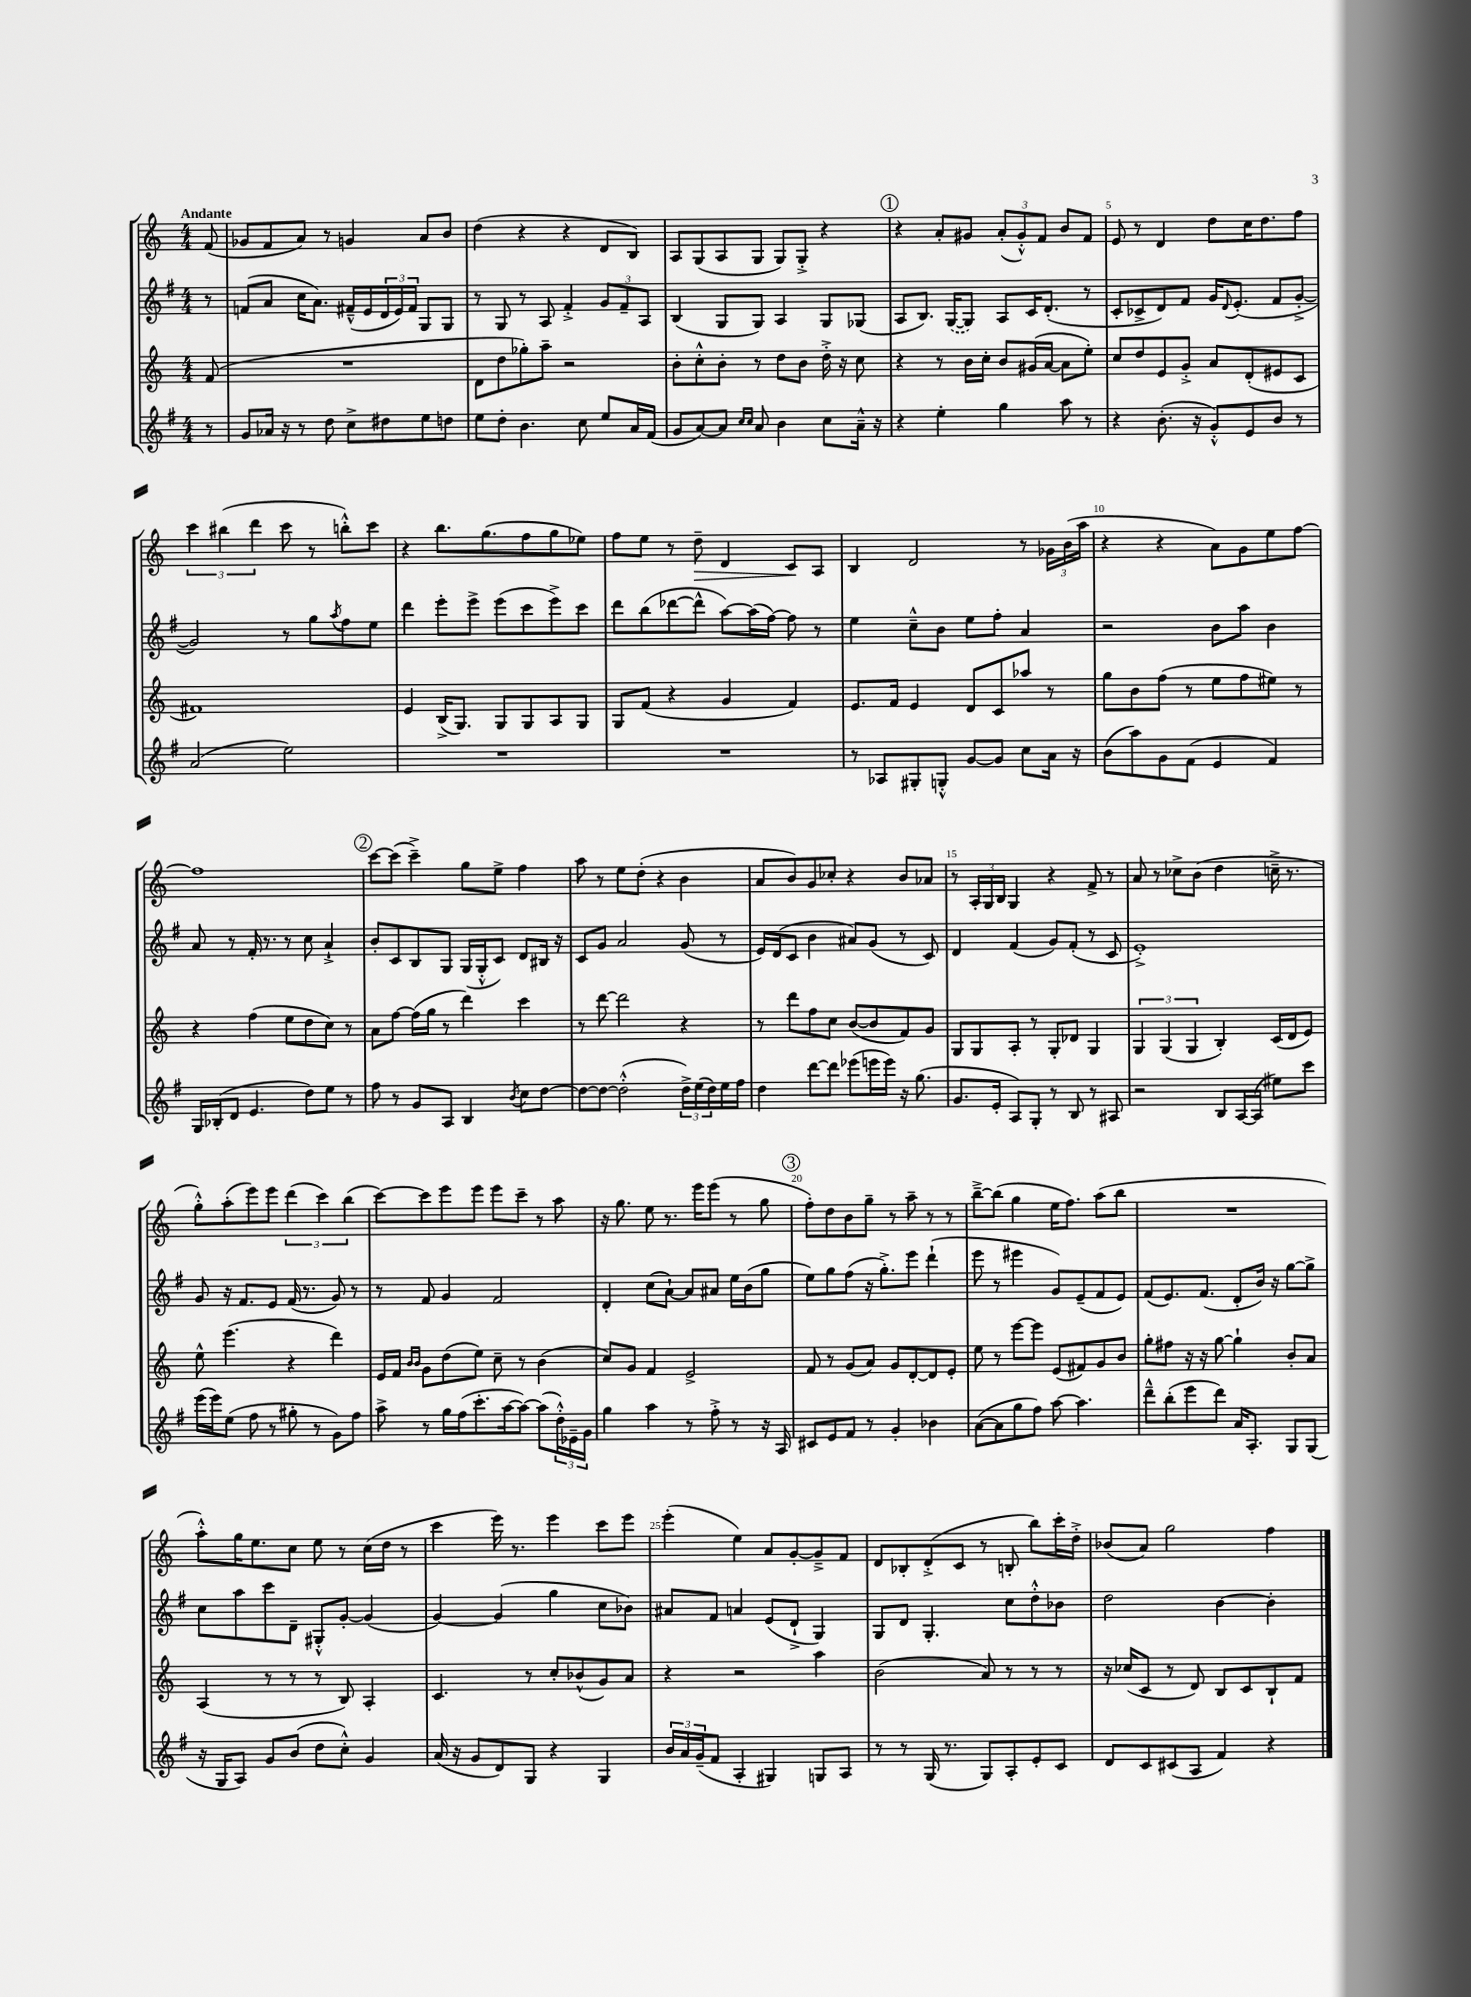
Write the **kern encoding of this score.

**kern	**kern	**kern	**kern
*staff4	*staff3	*staff2	*staff1
*clefG2	*clefG2	*clefG2	*clefG2
*k[f#]	*k[]	*k[f#]	*k[]
*M4/4	*M4/4	*M4/4	*M4/4
8r	(8f	8r	(8f
=	=	=	=
8g	1r	(8f	8g-
16a-	.	8a	8f
16r	.	.	.
8r	.	16cc	8a)
.	.	8.a)	.
8dd	.	.	8r
8cc^	.	(16f#~^^	4g
.	.	16e	.
8dd#	.	24d	.
.	.	24e)	.
.	.	24f#	.
8ee	.	8G	8a
8dd	.	8G	8b
=	=	=	=
8ee	8d	8r	(4dd
8dd'	8dd	8G	.
4.b	8gg-')	8r	4r
.	8aa~	8A	.
.	2r	4f#'^	4r
8cc	.	.	.
8ee	.	12g	8d
.	.	12f#~	.
16a	.	.	8B)
.	.	12A	.
(16f#	.	.	.
=	=	=	=
8g	8b'	(4B	8A
[8a)	8cc'^^	.	(8G
8a]	8b'	8G	8A
16qqcc	.	.	.
16qqcc	.	.	.
8a	8r	8G)	8G
4b	8dd	4A	8G)
.	8b	.	8G'^
8cc	16dd'^	8G	4r
.	16r	.	.
16a~^^	8cc	(8G-	.
16r	.	.	.
=	=	=	=
4r	4r	8A	4r
.	.	8.B)	.
4ee'	8r	.	8a'
.	.	([16G	.
.	16b	8G])	8g#
.	16cc'	.	.
4gg	8b	8A	(12a'
.	.	.	12g#'^^)
.	(16g#	16c	.
.	.	.	12f
.	[16a	(8.d'	.
8aa	8a]	.	8b
8r	8ee')	8r	8f
=	=	=	=
4r	8cc	8c'	8e
.	8dd	8c-^	8r
(8.b'	8e	8d)	4d
.	8g'^	8f#	.
16r	.	.	.
8g'^^)	8a	16g	8dd
.	.	8qqd	.
.	.	(8.e'	.
8e	(8d'	.	16cc
.	.	.	8.dd
8b	8e#	8f#	.
8r	8c	[8g'^	8ff
=	=	=	=
(2a	1f#)	2g])	6ccc
.	.	.	(6bb#
.	.	.	6ddd
2ee)	.	8r	8ccc
.	.	8gg	8r
.	.	8qaa	.
.	.	8ff#	8bb'^^)
.	.	8ee	8ccc
=	=	=	=
1r	4e	4ddd	4r
.	(16B^	8eee'	8.bb
.	8.G)	.	.
.	.	8eee^	.
.	.	.	(8.gg
.	8G	(8eee	.
.	8G	8ccc	8ff
.	8A	8eee^)	8gg
.	8G	8ccc	8ee-)
=	=	=	=
1r	8G	8ddd	8ff
.	(8f	(8bb	8ee
.	4r	[8ddd-	8r
.	.	8ddd-^^]	8dd~
.	4g	[8aa)	4d
.	.	(16aa]	.
.	.	[16ff#)	.
.	4f)	8ff#]	8c
.	.	8r	8A
=	=	=	=
8r	8.e	4ee	4B
8A-	.	.	.
.	16f	.	.
8G#'	4e	8cc~^^	2d
8G'^^	.	8b	.
[8g	8d	8ee	.
8g]	8c	8ff#'	.
8cc	8aa-	4a	8r
16a	8r	.	24g-
.	.	.	(24b
16r	.	.	.
.	.	.	24aa
=	=	=	=
(8b	8gg	2r	4r
8aa)	8b	.	.
8g	(8ff	.	4r
(8f#	8r	.	.
4e	8ee	8b	8a)
.	8ff	8aa	8g
4f#)	8ee#)	4b	8ee
.	8r	.	[8ff
=	=	=	=
16G	4r	8a	1ff]
(16B-'	.	.	.
8d	.	8r	.
4.e	(4ff	16f#'	.
.	.	8.r	.
.	8ee	8r	.
8dd)	8dd	8cc	.
8ee	8cc)	4a`^	.
8r	8r	.	.
=	=	=	=
8ff#	8a	8b'	[8ccc
8r	[8ff	8c	(8ccc]
8g	(16ff]	8B	4ccc~^)
.	16gg	.	.
8A	8r	8G	.
4B	4ddd)	(16G	8gg
.	.	16G'^^	.
.	.	8c)	8ee^
8qb	.	.	.
8cc	4ccc	8d	4ff
[8dd	.	16B#	.
.	.	16r	.
=	=	=	=
8dd_	8r	8c	8aa
8dd_	[8ddd	8g	8r
(2dd'^^]	2ddd]	2a	8ee
.	.	.	(8dd'
.	.	.	4r
24dd^)	4r	(8g	4b
(24ee	.	.	.
24dd)	.	.	.
16ee	.	8r	.
16ff#	.	.	.
=	=	=	=
4dd	8r	16e)	8a
.	.	(16d	.
.	8ddd	8c	8b)
[8ddd	8ff	4b	8g
8ddd]	8cc	.	8cc-'
(8eee-	([8b	8a#)	4r
16eee	8b]	(8g	.
16eee)	.	.	.
16r	8f)	8r	8b
(8.gg	.	.	.
.	8g	8c)	8a-
=	=	=	=
8.g	8G	4d	8r
.	8G	.	24A'
.	.	.	24G
16e'	.	.	.
.	.	.	24B
8A)	8A'	(4f#	4G
8G'	8r	.	.
8r	8G'	8g)	4r
8B	8d-	(8f#'	.
8r	4G	8r	8f^
8A#	.	8c	8r
=	=	=	=
2r	6G	1e'^)	8a
.	.	.	8r
.	(6G	.	.
.	.	.	8cc-^
.	6G	.	.
.	.	.	(8b
8B	4B')	.	4dd
[16A	.	.	.
(16A]	.	.	.
8ee#)	(16c	.	16cc~^
.	16d	.	8.r
8ccc	8e)	.	.
=	=	=	=
(16eee	8ee^^	8g	8gg'^^)
16eee)	.	.	.
(8ee	(4.eee	16r	(8aa'
.	.	8.f#	.
8ff#	.	.	8eee)
8r	.	8e	8eee
8gg#'	4r	(16f#	(6ddd
.	.	8.r	.
8r	.	.	.
.	.	.	6ccc)
8g)	4ddd)	8g)	.
.	.	.	(6bb
8ff#	.	8r	.
=	=	=	=
8aa^	16e	8r	[8ccc)
.	16f	.	.
.	16qqb	.	.
.	16qqb	.	.
8r	8g	8f#	8ccc]
16gg	(8dd	4g	8eee
(16ff#	.	.	.
8.ccc'	8ee)	.	8eee
.	8cc~	2f#	8eee
[16aa	.	.	.
8aa_)	8r	.	8ccc~
(8aa]	(4b	.	8r
24dd'^^)	.	.	8aa
24e-~	.	.	.
24g	.	.	.
=	=	=	=
4gg	8cc)	4d'	16r
.	.	.	8.gg
.	8g	.	.
4aa	4f	(8cc	8ee
.	.	[8a`)	8.r
8r	2e^	8a]	.
.	.	.	16eee
8ff#'^	.	8a#	(8eee
8r	.	16ee	8r
.	.	(16b	.
16r	.	8gg	8gg
16A	.	.	.
=	=	=	=
8c#	8f	8ee)	8ff')
8e	8r	8gg	8dd
8f#	(8g	(8ff#	8b
8r	8a)	16r	8gg~
.	.	8.gg'^)	.
4g'	8g	.	8r
.	[8d'	8eee	8aa~
4b-	8d]	(4ddd`	8r
.	8e'	.	8r
=	=	=	=
([8a	8ee	8eee	[8bb~^
8a]	8r	8r	(8bb]
8gg	[8eee	4eee#	4gg
8ff#)	8eee]	.	.
[8aa	(8e	8g)	16ee
.	.	.	8.ff)
4.aa]	8f#)	(8e~	.
.	8g	8f#	(8aa
.	8b	8e)	8bb
=	=	=	=
8ddd~^^	8gg'	(8f#	1r
(8bb'	8ff#	8.e)	.
8eee	16r	.	.
.	16r	(8.f#	.
8ddd)	[8gg	.	.
16a	4gg`]	8d'	.
8.A'	.	.	.
.	.	16b)	.
.	.	16r	.
8G	8b'	[8gg	.
(8G	8a	8gg^]	.
=	=	=	=
16r	(4A	8cc	8aa'^^)
16G	.	.	.
8A)	.	8aa	16gg
.	.	.	8.ee
8g	8r	8ccc	.
(8b	8r	8d~	8cc
8dd	8r	8G#'^^	8ee
8cc'^^)	8B)	[8g'	8r
4g	4A'	(4g]	(16cc
.	.	.	16dd
.	.	.	8r
=	=	=	=
(16a	4.c	[4g)	4ccc
16r	.	.	.
8g	.	.	.
8d)	.	(4g]	16eee)
.	.	.	8.r
8G	8r	.	.
4r	8cc'	4gg	4eee
.	(8b-^^	.	.
4G	8g)	8cc	8ccc
.	8a	8b-)	8eee
=	=	=	=
24b	4r	8a#	(4eee'
24a	.	.	.
(24g~	.	.	.
8f#	.	8f#	.
4A'	2r	4a	4ee)
4G#)	.	(8e	8a
.	.	8d`^	[8g'
8G	4aa	4G)	8g~^]
8A	.	.	8f
=	=	=	=
8r	(2b	8G	8d
8r	.	8d	8B-'
(16G	.	4.G'	(8d'^
8.r	.	.	.
.	.	.	8c
8G)	8a)	.	8r
8A'	8r	8cc	8B'
8e'	8r	8dd'^^	8bb)
8c	8r	8b-	16ccc'
.	.	.	16dd'^
=	=	=	=
8d	16r	2dd	(8b-
.	(16cc-	.	.
8c	8c	.	8a)
(8c#	8r	.	2gg
8A	8d)	.	.
4f#)	8B	[4b	.
.	8c	.	.
4r	8B`	4b']	4ff
.	8f	.	.
==	==	==	==
*-	*-	*-	*-
